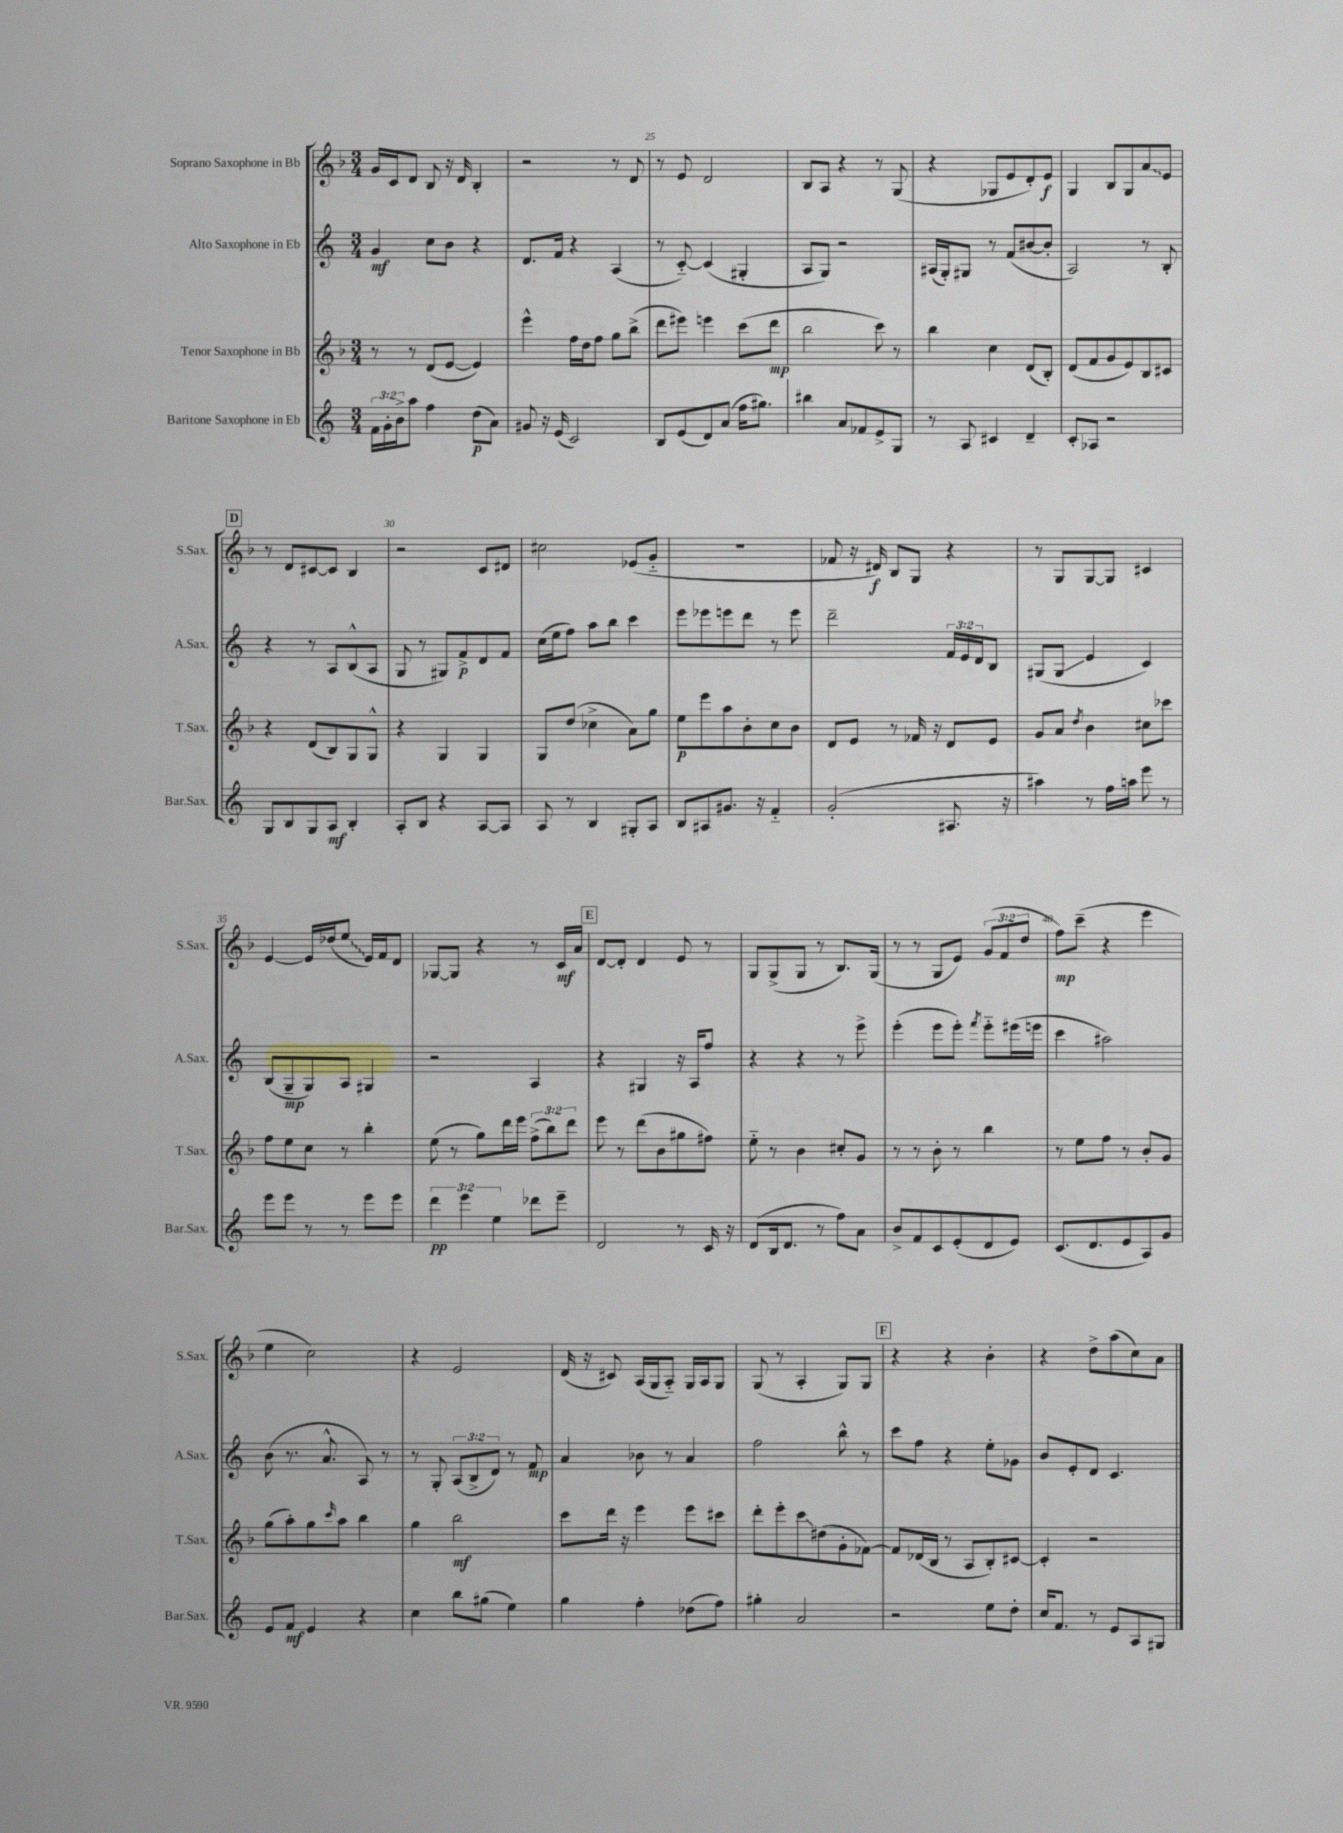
<<
\new StaffGroup <<
\new Staff = "s0" \with { instrumentName = "Soprano Saxophone in Bb" shortInstrumentName = "S.Sax." } {
    \clef treble \key f \major \numericTimeSignature \time 3/4 \override Staff.TupletNumber.text = #tuplet-number::calc-fraction-text
    g'16 c'16 d'8 bes8 r16 d'16 bes4-. |
    r2 r8 d'8 |
    r8 e'8 d'2 |
    bes8 a8 r4 r8 g8( |
    r4 ges8 e'8 d'8-.) e'8\f |
    g4 bes8 g8 \once \override Glissando.style = #'zigzag a'8\glissando e'8 |
    \mark \markup { \box "D" } r8 d'8 cis'8~ cis'8 bes4 |
    r2 c'8 dis'8 |
    cis''2 ees'8( g'8-_ |
    R2. |
    fes'8 r16 dis'16\f) bes8 g8 r4 |
    r8 g8 g8~ g8 cis'4 |
    e'4~ e'16 des''16( \once \override Glissando.style = #'zigzag e''8\glissando e'16) f'16 d'8 |
    ges8~ ges8 r4 r8 c'16\mf a'16 |
    \mark \markup { \box "E" } d'8~ d'8-. d'4 e'8 r8 |
    g8 g8->( g8 r8 bes8.) g16( |
    r8 r8 g8 e'8) \tuplet 3/2 { g'8( f'8 d''8 } |
    f''8\mp) c'''8--( r4 e'''4 |
    e''4 c''2) |
    r4 e'2 |
    d'16( r16 cis'8) a16( g16 a8-_) g16 a16 g8 |
    g8( r8 a4-. g8) g8 |
    \mark \markup { \box "F" } r4 r4 bes'4-. |
    r4 d''8-> a''8( c''8) a'8 \bar "|." |
}
\new Staff = "s1" \with { instrumentName = "Alto Saxophone in Eb" shortInstrumentName = "A.Sax." } {
    \clef treble \key c \major \numericTimeSignature \time 3/4 \override Staff.TupletNumber.text = #tuplet-number::calc-fraction-text
    g'4\mf c''8 b'8 r4 |
    d'8. f'16 r4 a4( |
    r8 c'8~-_) c'4( gis4-. |
    a8 g8) r2 |
    ais16( g16-.) gis8 r8 f'8( bis'8~ bis'8-. |
    a2) r8 b8-. |
    \mark \markup { \box "D" } r4 r8 a8 b8-^( a8 |
    g8 r8 gis8) f'8->\p d'8 f'8 |
    c''16( e''16 f''8) a''8 b''8 c'''4 |
    e'''8 ees'''8 e'''8 d'''8 r8 e'''8 |
    d'''2-- \tuplet 3/2 { f'16 e'16 d'16 } b8 |
    gis8( gis8\glissando e'4 c'4) |
    b8( g8--\mp g8) a8 gis4 |
    r2 a4 |
    \mark \markup { \box "E" } r4 gis4 r16 a16 f''8 |
    r4 r4 r8 e'''8-> |
    e'''4-.( e'''8 e'''8-.) \acciaccatura { f'''8 } e'''8-_ eis'''16( e'''16 |
    c'''4 ais''2) |
    b'8( r8. a'8.-^ a8) r8 |
    r8 g8-. \tuplet 3/2 { a8( b8-> d'8) } r8 f'8\mp |
    a'4 bes'8 r8 a'4 |
    f''2 b''8-^ r8 |
    \mark \markup { \box "F" } c'''8 f''8 r4 e''8-. ges'8 |
    b'8 e'8-. d'8 c'4. \bar "|." |
}
\new Staff = "s2" \with { instrumentName = "Tenor Saxophone in Bb" shortInstrumentName = "T.Sax." } {
    \clef treble \key f \major \numericTimeSignature \time 3/4 \override Staff.TupletNumber.text = #tuplet-number::calc-fraction-text
    r8 r8 d'8( e'8~ e'4) |
    e'''4-^ f''16 d''16 f''8 g''8 bes''8->( |
    d'''8 eis'''8) e'''4 c'''8( d'''8\mp |
    bes''2 c'''8) r8 |
    bes''4 c''4 d'8( bes8-.) |
    d'8( f'8 g'8 e'8) bes8 cis'8 |
    \mark \markup { \box "D" } r4 d'8( bes8) g8 g8-^ |
    r4 g4 g4 |
    g8 d''8( ces''4-> a'8) g''8 |
    e''8\p e'''8 a''8 bes'8-. c''8 bes'8 |
    d'8 e'8 r8 fes'16 r16 d'8 e'8 |
    g'8 a'8 \acciaccatura { d''8 } bes'4 cis''8 ces'''8 |
    f''8 e''8 c''8 r8 bes''4-. |
    e''8( r8 g''8) d'''16 e'''16 \tuplet 3/2 { f''8->( bes''8) d'''8 } |
    \mark \markup { \box "E" } e'''8 r8 d'''8( bes'8 gis''8 fis''8) |
    e''8-_ r8 bes'4 cis''8-. g'8 |
    r8 r8 bes'8-. r8 bes''4 |
    r8 e''8 f''8 r8 bes'8-. g'8 |
    g''8( a''8-.) g''8 \grace { c'''16 } a''8 bes''4 |
    g''4 bes''2\mf |
    c'''8 d'''16 r16 e'''4 e'''8 cis'''8 |
    d'''8-. e'''8-. c'''8\glissando dis''8( g'8-. fes'8~) |
    \mark \markup { \box "F" } fes'8 des'16( bes16 r8 a8 bes8-.) cis'8~ |
    cis'4-. r2 \bar "|." |
}
\new Staff = "s3" \with { instrumentName = "Baritone Saxophone in Eb" shortInstrumentName = "Bar.Sax." } {
    \clef treble \key c \major \numericTimeSignature \time 3/4 \override Staff.TupletNumber.text = #tuplet-number::calc-fraction-text
    \tuplet 3/2 { f'16 g'16-. b'16-> } a''8 f''4 d''8\p( a'8) |
    gis'8 r16 e'16( c'2) |
    b8 e'8( d'8) a'8( f''16 gis''8.) |
    bis''4 a'8 fes'8 e'8-> g8 |
    r8 a8 cis'4 d'4-- |
    c'8-. aes8 r2 |
    \mark \markup { \box "D" } g8 b8 g8 a8\mf b4-. |
    a8-. b8 r4 a8~ a8 |
    a8 r8 b4 gis8-. a8 |
    b8 ais8 gis'8. r16 f'4-_ |
    g'2-.( ais8. r16 |
    ais''4) r8 f''16 a''16 e'''8 r8 |
    e'''8 e'''8 r8 r8 e'''8 e'''8 |
    \tuplet 3/2 { d'''4\pp e'''4 e''4 } des'''8 e'''8-- |
    \mark \markup { \box "E" } d'2 r8 c'16 r16 |
    d'8( b16 d'8. r8 f''8) a'8 |
    b'8-> f'8 c'8 e'8-.( d'8 e'8) |
    c'8.( d'8. e'8 a8) g'8 |
    e'8 f'8\mf e'4 r4 |
    c''4 b''8 gis''8( e''4) |
    g''4 f''4-. des''8( f''8) |
    gis''4-. a'2 |
    \mark \markup { \box "F" } r2 e''8 d''8-. |
    c''16 f'8. r8 e'8 a8 gis8 \bar "|." |
}
>>
>>
\layout { \context { \Score currentBarNumber = #23 \override BarNumber.break-visibility = ##(#f #t #t) barNumberVisibility = #(every-nth-bar-number-visible 5) } }
